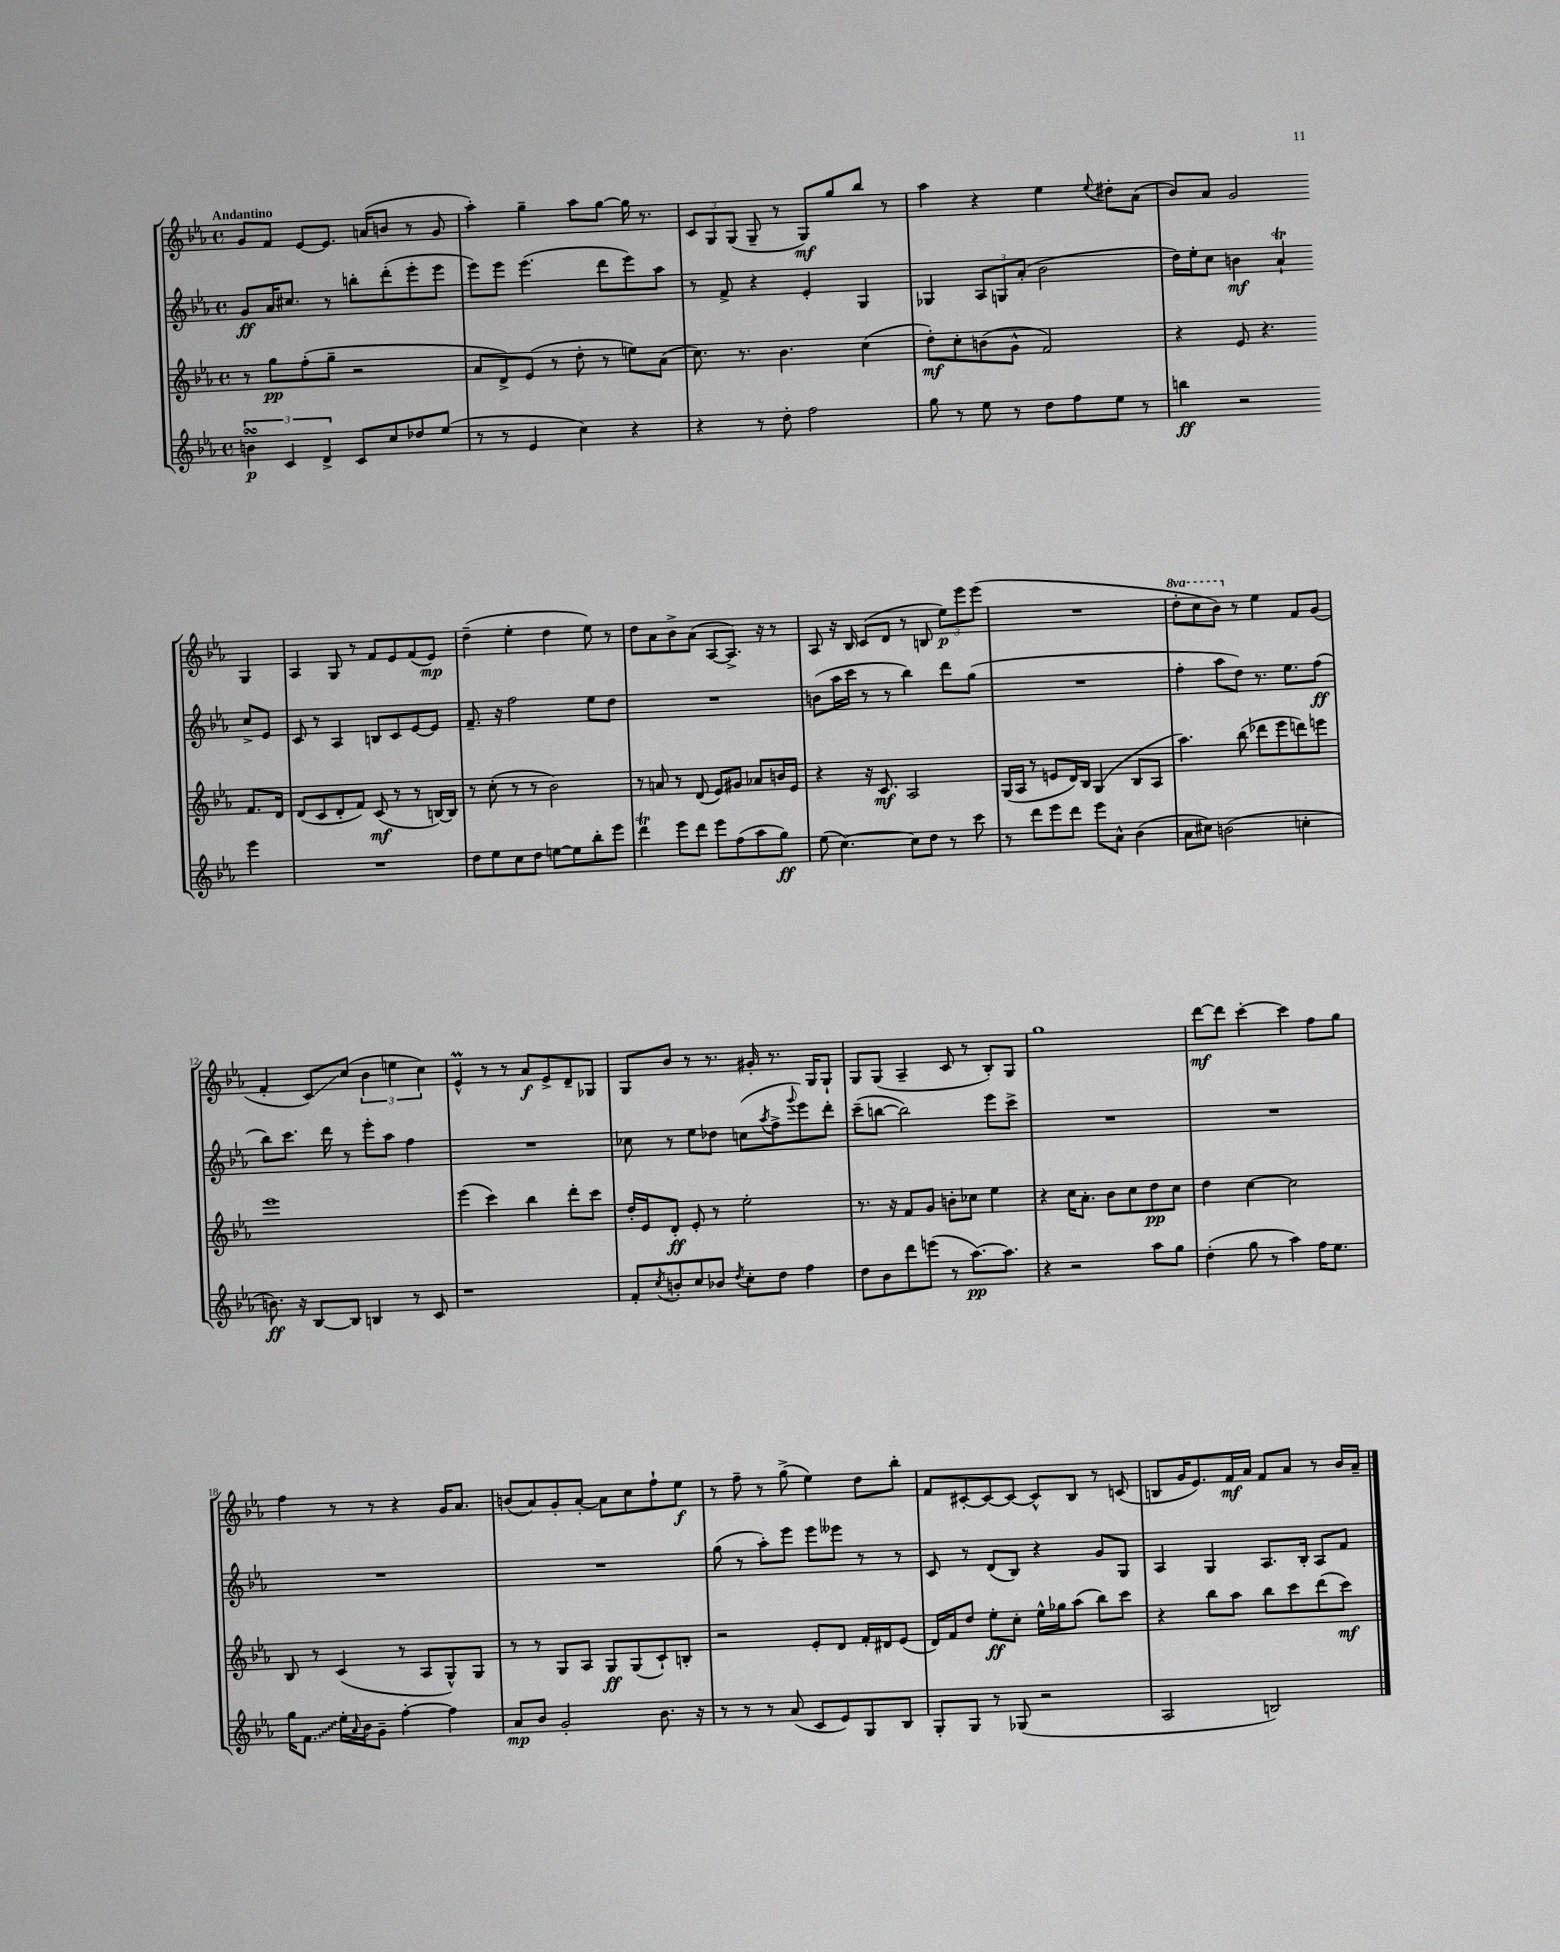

**kern	**kern	**kern	**kern
*staff4	*staff3	*staff2	*staff1
*clefG2	*clefG2	*clefG2	*clefG2
*k[b-e-a-]	*k[b-e-a-]	*k[b-e-a-]	*k[b-e-a-]
*M4/4	*M4/4	*M4/4	*M4/4
*met(c)	*met(c)	*met(c)	*met(c)
6b\	8r	8g/L	8g/L
.	8gg\L	16a-/K	8f/J
6c/	.	.	.
.	.	8.cc#/J	.
.	(8ff'\	.	[8e-/L
6d^/	.	.	.
.	8gg~\J	8r	8.e-/]J
8c/L	2r	8bb'\L	.
.	.	.	(16a/LK
8cc/	.	(8ddd'\	8b/J
8dd-/	.	8eee-'\	8r
(8ee-/J	.	8eee-\J	8g/
=	=	=	=
8r	8a-/L	8eee-\L)	4aa-'\)
8r	8d^/)	8eee-\J	.
4e-/	(8e-/J	(4.eee-\	4gg~\
.	8r	.	.
4cc\)	8dd'\	.	8aa-\L
.	8r	8ddd\L	[8gg\J
4r	8ee\L)	8eee-\)	16gg\]
.	.	.	8.r
.	(8a-\J	8aa-\J	.
=	=	=	=
4r	8.cc\)	8r	12c/L
.	.	.	12G/
.	.	8f^/	.
.	.	.	(12G/J
.	8.r	.	.
8r	.	4r	8G~/
8dd'\	4.b-\	.	8r
2ff\	.	4e-'/	8G/L)
.	.	.	8gg/
.	(4cc\	4G/	8bb-/J
.	.	.	8r
=	=	=	=
8gg\	8dd'\L)	4G-/	4aa-\
8r	8cc'\	.	.
8ee-\	(8b\	12A-/L	4r
.	.	12G/	.
8r	8g^^\J	.	.
.	.	(12a-'/J	.
8dd\L	2f/)	2b-\	4ee-\
8ff\	.	.	.
.	.	.	8qqee-/
8ee-\J	.	.	8dd#'\L
8r	.	.	(8a-\J
=	=	=	=
4bb\	4r	16dd\LL)	8b-/L)
.	.	16ee-'\J	.
.	.	8cc\J	8a-/J
2r	8e-/	4b\	2g/
.	4.r	.	.
.	.	4a-`/	.
4eee-\	8.f/L	8cc^/L	4G/
.	.	8e-/J	.
.	16d/Jk	.	.
=	=	=	=
1r	(8d/L	8c/	4A-/
.	8c/	8r	.
.	8d'/	4A-/	8G/
.	8f/J)	.	8r
.	(8c/	8B/L	8f/L
.	8r	8c/	8e-/
.	8r	[8e-/	(8f/
.	[16B/LL)	8e-/]J	8e-/J)
.	16B/]JJ	.	.
=	=	=	=
8dd\L	8r	8.f~/	(4dd~\
8ee-\	(8cc'\	.	.
.	.	16r	.
8cc\	8r	2ff\	4ee-'\
8dd\J	8r	.	.
[8ee\L	2b-\)	.	4dd\
8ee\]	.	.	.
8bb-'\	.	8ee-\L	8ee-\)
8eee-\J	.	8dd\J	8r
=	=	=	=
4ddd\	8r	1r	8dd\L
.	8a/	.	8a-\
8eee-\L	8r	.	8b-^\
8ddd\J	(8d/	.	(8a-\J
8eee-\L	8e-/L)	.	[8A-/L
(8ff\	8g#/J	.	8.A-^/]J)
8aa-\	8a-/L	.	.
.	.	.	16r
8gg\J)	16b/L	.	8r
.	16e-/JJ	.	.
=	=	=	=
(8ee-\	4r	(8b\L	8A-/
[4.cc\)	.	16aa-\L	16r
.	.	16ccc\JJ	16B-/
.	16r	8r	(8c/L
.	8.c/	.	.
.	.	8r	8d/J
8cc\]L	2A-/	4bb-\)	8r
8dd\J	.	.	8B/
8r	.	8ddd\L	12ee-\L)
.	.	.	12eee-\
8ccc\	.	(8gg\J	.
.	.	.	(12eee-\J
=	=	=	=
8r	(16G/LL	1r	1r
.	16A-/JJ	.	.
8ddd\L	8r	.	.
8eee-\	8e/L	.	.
8ddd\J	16d/L)	.	.
.	16B-/JJ	.	.
8eee-\L	(4G/	.	.
8a-^^\J	.	.	.
(4b-\	8B-/L	.	.
.	8A-/J	.	.
=	=	=	=
8a-\L	4.aa-\)	4ff'\	8ddd'\L
8cc#\J)	.	.	8ccc\
(2b\	.	8aa-\L	8bb-\J)
.	(8bb-\	8dd\J)	8r
.	8ddd-\L	8.r	4ee-\
.	8eee-\	.	.
.	.	8.ee-\L	.
4cc'\	8ddd\)	.	8f/L
.	8eee\J	(8ff\J	(8g/J
=	=	=	=
8.b\)	1eee-	8bb-\L)	4f'/
.	.	8.ccc\J	.
16r	.	.	.
[8B-/L	.	.	8c/L)
.	.	16ddd\	.
8B-/]J	.	8r	(8cc/J
4B/	.	8eee-'\L	6b-\
.	.	8aa-\J	.
.	.	.	6ee\
8r	.	4ff\	.
.	.	.	6cc\)
8c/	.	.	.
=	=	=	=
1r	(4eee-\	1r	4e-^^/
.	4ccc\)	.	8r
.	.	.	8r
.	4bb-\	.	8a-/L
.	.	.	8e-^/
.	8ddd'\L	.	8d~/
.	8ccc\J	.	8G-/J
=	=	=	=
8f'/L	16dd'/LL	8cc-\	8G/L
.	16e-/J	.	.
8qcc/	.	.	.
8b'/	8d'/J	8r	8b-/J
8cc/	8e-'/	8ee-\L	8r
8b-/J	8r	8dd-\J	8.r
8qdd/	.	.	.
8cc'\L	2ee-'\	(8cc\L	.
.	.	.	16g#'/
.	.	8qaa-/	.
8dd\J	.	8ff^\	8.r
.	.	8qqggg/	.
4ff\	.	8eee-\)	.
.	.	.	16G/LK
.	.	8ddd'\J	8G`/J
=	=	=	=
8dd\L	8.r	(8ccc~\L	8G/L
8b-\	.	[8bb\J	(8G/J
.	16r	.	.
8ddd\	8f/L	2bb\])	4A-~/
(8eee\J	8g/J	.	.
8r	8b'\L	.	8c/
[8.aa-\L)	8cc-\J	.	8r
.	4ee-\	8eee-\L	8B-'/L)
8.aa-\]J	.	.	.
.	.	8ccc^\J	8G/J
=	=	=	=
4r	4r	1r	1gg
2r	16cc\LK	.	.
.	8.a-'\J	.	.
.	8b-\L	.	.
.	8cc\	.	.
8aa-\L	8dd\	.	.
8gg\J	8cc\J	.	.
=	=	=	=
(4dd'\	4dd\	1r	[8ddd\L
.	.	.	8ddd\]J
8gg\	[4cc\	.	[4ccc'\
8r	.	.	.
4aa-\)	2cc\]	.	4ccc\]
16ff\LK	.	.	8ff\L
8.ee-\J	.	.	.
.	.	.	8gg\J
=	=	=	=
16gg\LK	8B-/	1r	4ff\
8.f\J	.	.	.
.	8r	.	.
16ee-'\LL	(4c/	.	8r
8qqa-/	.	.	.
16b-\J	.	.	.
8g~\J	.	.	8r
[4ff'\	8r	.	4r
.	8A-/L	.	.
4ff\]	8G^^/)	.	16g/LK
.	.	.	8.a-/J
.	8G/J	.	.
=	=	=	=
8a-/L	8r	1r	(8b/L
8b-/J	8r	.	8a-/)
2g'/	8G/L	.	8g'/
.	8A-/J	.	[8a-'/J
.	8G/L	.	8a-\]L
.	(8G/	.	8cc\
8.b-\	8c`/)	.	8ff`\
.	8B'/J	.	8ee-\J
16r	.	.	.
=	=	=	=
8r	2r	(8gg\	8r
8r	.	8r	8ff~\
8r	.	8aa-'\L)	8r
(8a-/	.	8eee-\J	(8gg^\
8c/L	8e-'/L	8eee-\L	4ee-\)
8e-/)	8d/J	8eee--\J	.
8G/	16f'/LL	8r	8dd\L
.	16d#/J	.	.
8B-/J	(8e-/J	8r	8bb-'\J
=	=	=	=
8G'/L	16d/LL)	8c/	8f/L
.	16f/J	.	.
8G/J	8dd/J	8r	[8c#'/
8r	8ee-'\L	(8d/L	8c#/_
(8G-/	8cc'\J	8B-/J)	8c#/_J
2r	16ee-^^\LL	4r	8c#^^/]L
.	16gg-\J	.	.
.	(8aa-\J	.	8B-/J
.	8bb-\L)	8g/L	8r
.	8ccc\J	8G/J	(8c/
=	=	=	=
2A-/	4r	4A-/	8B/L
.	.	.	16g/K
.	.	.	8.e-/)
.	8bb-\L	4G/	.
.	8aa-\J	.	16f/L
.	.	.	16a-/JJ
2B/)	8bb-\L	8.A-/L	8f/L
.	8ccc\	.	8a-/J
.	.	16B-'/Jk	.
.	(8ddd\	8A-/L	8r
.	8ccc\J)	8f/J	16b-/LL
.	.	.	16a-~/JJ
==	==	==	==
*-	*-	*-	*-
